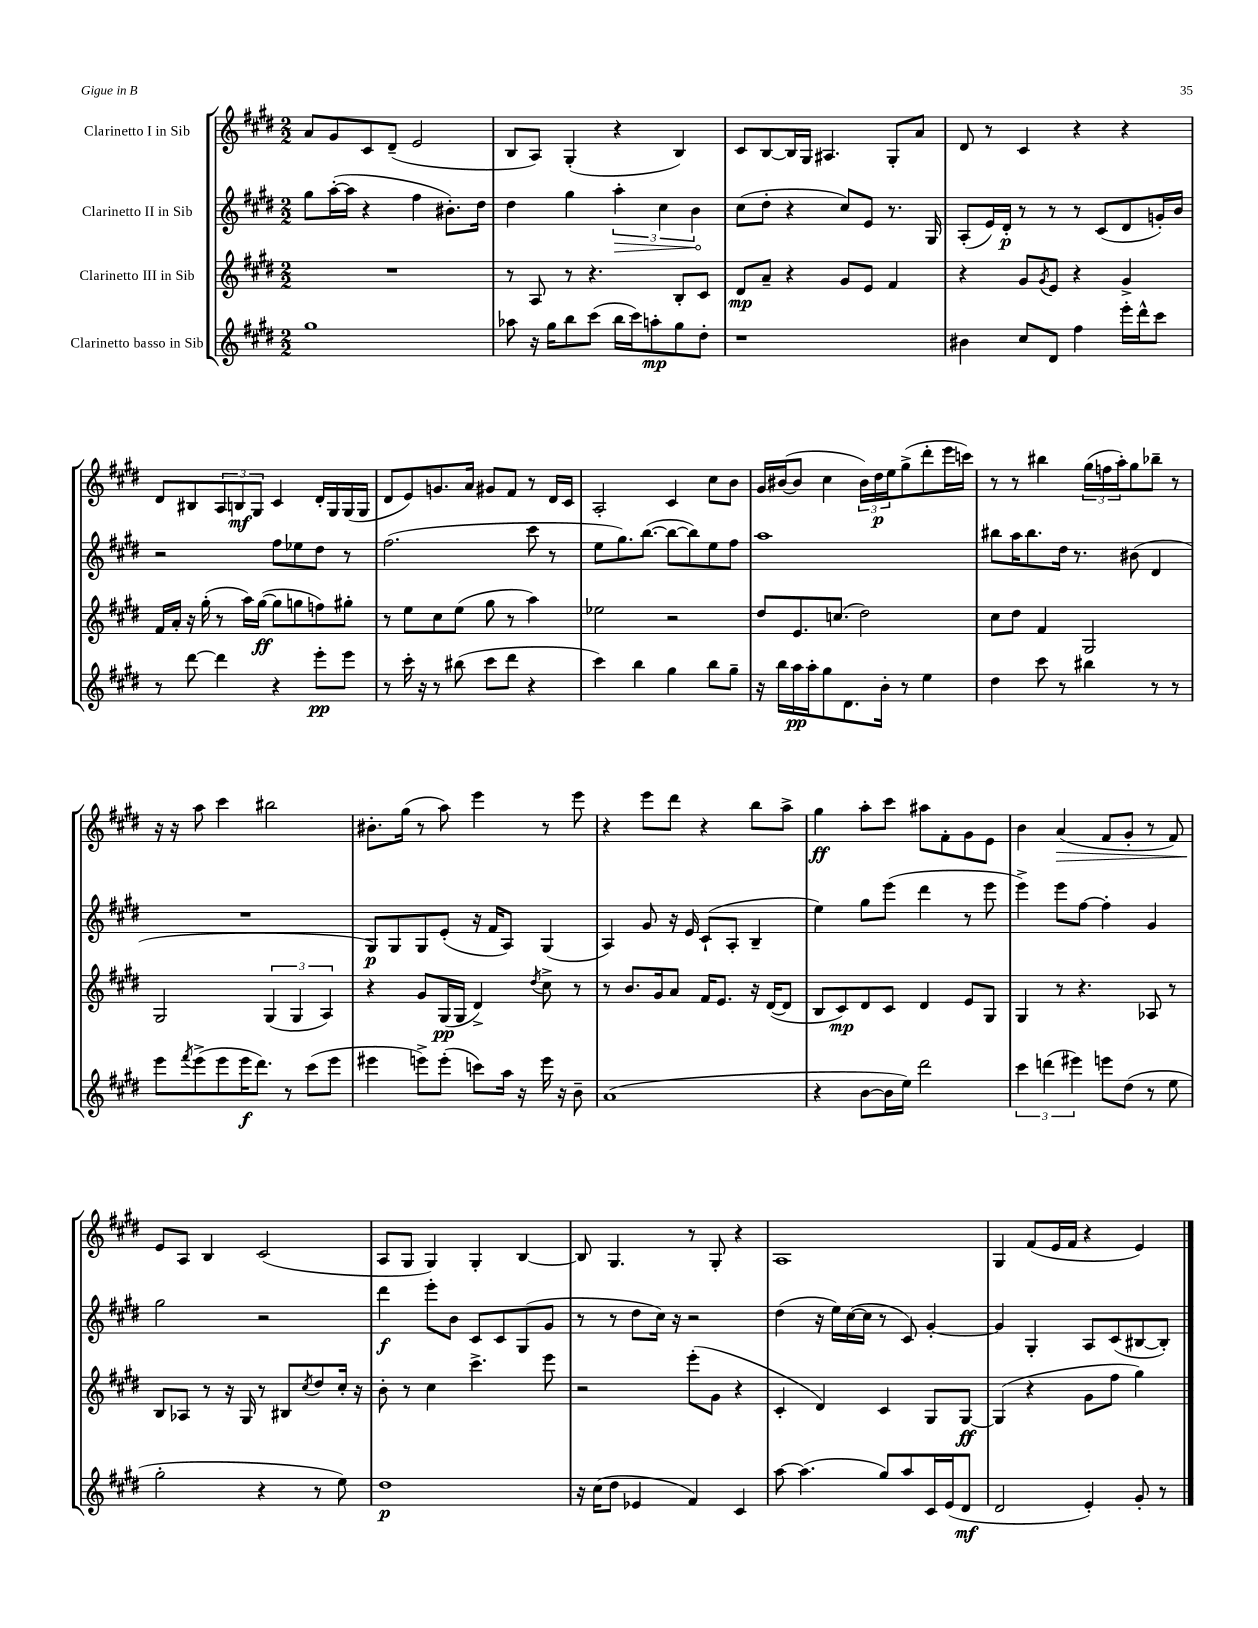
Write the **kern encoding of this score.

**kern	**kern	**kern	**kern
*staff4	*staff3	*staff2	*staff1
*clefG2	*clefG2	*clefG2	*clefG2
*k[f#c#g#d#]	*k[f#c#g#d#]	*k[f#c#g#d#]	*k[f#c#g#d#]
*M2/2	*M2/2	*M2/2	*M2/2
1gg#	1r	8gg#	8a
.	.	([16aa'	8g#
.	.	16aa]	.
.	.	4r	8c#
.	.	.	(8d#~
.	.	4ff#	2e
.	.	8.b#')	.
.	.	16dd#	.
=	=	=	=
8aa-	8r	4dd#	8B
16r	8A	.	8A)
16gg#	.	.	.
8bb	8r	4gg#	(4G#'
(8ccc#	4.r	.	.
16bb	.	6aa'	4r
16ccc#)	.	.	.
8aa'	.	.	.
.	.	6cc#	.
8gg#	8B'	.	4B)
.	.	6b	.
8dd#'	8c#	.	.
=	=	=	=
1r	8d#	(8cc#	8c#
.	8a~	8dd#'	[8B
.	4r	4r	16B]
.	.	.	16G#
.	.	.	4.A#
.	8g#	8cc#)	.
.	8e	8e	.
.	4f#	8.r	8G#'
.	.	.	8a
.	.	16G#	.
=	=	=	=
4b#	4r	(8A'	8d#
.	.	16e)	8r
.	.	16d#'	.
8cc#	8g#	8r	4c#
.	8qg#	.	.
8d#	8e	8r	.
4ff#	4r	8r	4r
.	.	(8c#	.
16eee'	4g#^	8d#	4r
16ddd#^^	.	.	.
8ccc#	.	16g')	.
.	.	16b	.
=	=	=	=
8r	16f#	2r	8d#
.	16a'	.	.
[8ddd#	16r	.	8B#
.	(16gg#'	.	.
4ddd#]	8r	.	12A
.	.	.	12B
.	16aa)	.	.
.	.	.	12G#
.	([16gg#	.	.
4r	8gg#]	8ff#	4c#
.	8gg	8ee-	.
8eee'	8ff)	8dd#	16d#'
.	.	.	16G#
8eee	8gg#'	8r	(16G#
.	.	.	16G#
=	=	=	=
8r	8r	(2.ff#	8d#
16ccc#'	8ee	.	8e)
16r	.	.	.
8r	8cc#	.	8.g
(8bb#	(8ee	.	.
.	.	.	16a
8ccc#	8gg#	.	8g#
8ddd#	8r	.	8f#
4r	4aa)	8ccc#	8r
.	.	8r	16d#
.	.	.	16c#
=	=	=	=
4ccc#)	2ee-	8ee	2A'
.	.	8.gg#)	.
4bb	.	.	.
.	.	([8.bb	.
4gg#	2r	8bb_	4c#
.	.	8bb])	.
8bb	.	8ee	8cc#
8gg#~	.	8ff#	8b
=	=	=	=
16r	8dd#	1aa	16g#
16bb	.	.	([16b#
16aa	8.e	.	8b#]
16aa'	.	.	.
8gg#	.	.	4cc#
.	(8.cc	.	.
8.d#	.	.	.
.	2dd#)	.	24b#)
.	.	.	24dd#
16b'	.	.	.
.	.	.	24ee
8r	.	.	(8gg#^
4ee	.	.	8ddd#'
.	.	.	16eee
.	.	.	16ccc)
=	=	=	=
4dd#	8cc#	8bb#	8r
.	8dd#	16aa	8r
.	.	8.bb#	.
8ccc#	4f#	.	4bb#
8r	.	16dd#	.
.	.	8.r	.
4bb#	2G#	.	(24gg#
.	.	.	24ff
.	.	.	24aa')
.	.	(8b#	8gg#
8r	.	4d#	8bb-~
8r	.	.	8r
=	=	=	=
8eee	2G#	1r	16r
.	.	.	16r
8qfff#	.	.	.
(8eee^	.	.	8aa
8eee	.	.	4ccc#
16eee	.	.	.
8.ddd#)	.	.	.
.	(6G#	.	2bb#
8r	.	.	.
.	6G#	.	.
(8ccc#	.	.	.
.	6A)	.	.
8eee	.	.	.
=	=	=	=
4eee#	4r	8G#)	8.b#'
.	.	8G#	.
.	.	.	(16gg#
8eee^)	8g#	8G#	8r
(8eee'	(16G#	(8e'	8aa)
.	16G#	.	.
8ccc)	4d#^)	16r	4eee
.	.	16f#	.
16aa	.	8A)	.
16r	.	.	.
.	8qdd#	.	.
16eee	8cc#^	(4G#	8r
16r	.	.	.
8b~	8r	.	8eee
=	=	=	=
(1a	8r	4A)	4r
.	8.b	.	.
.	.	8g#	8eee
.	16g#	.	.
.	8a	16r	8ddd#
.	.	16e	.
.	16f#	(8c#`	4r
.	8.e	.	.
.	.	8A'	.
.	16r	4B~	8bb
.	([16d#	.	.
.	8d#]	.	8aa^
=	=	=	=
4r	8B	4ee)	4gg#
.	8c#)	.	.
[8b	8d#	8gg#	8aa'
16b]	8c#	(8eee	8ccc#
16ee)	.	.	.
2ddd#	4d#	4ddd#	8aa#
.	.	.	8f#'
.	8e	8r	8g#
.	8G#	8eee	8e
=	=	=	=
6ccc#	4G#	4eee^)	4b
(6ddd	.	.	.
.	8r	8eee	(4a
6eee#)	.	.	.
.	4.r	[8ff#	.
8eee	.	4ff#']	8f#
(8dd#	.	.	8g#'
8r	8A-	4g#	8r
8ee	8r	.	8f#)
=	=	=	=
2gg#'	8B	2gg#	8e
.	8A-	.	8A
.	8r	.	4B
.	16r	.	.
.	16G#	.	.
4r	8r	2r	(2c#
.	8B#	.	.
.	8qcc#	.	.
8r	8dd#	.	.
8ee)	16cc#'	.	.
.	16r	.	.
=	=	=	=
1dd#	8b'	4ddd#	8A
.	8r	.	8G#
.	4cc#	8eee'	4G#)
.	.	8b	.
.	4.ccc#^	8c#	4G#'
.	.	8c#	.
.	.	(8G#	[4B
.	8eee	8g#	.
=	=	=	=
16r	2r	8r	8B]
(16cc#	.	.	.
8dd#	.	8r	4.G#
4e-	.	8dd#	.
.	.	16cc#)	.
.	.	16r	.
4f#)	(8eee'	2r	8r
.	8g#	.	8G#'
4c#	4r	.	4r
=	=	=	=
[8aa	4c#'	(4dd#	1A
(4.aa]	.	.	.
.	4d#)	16r	.
.	.	16ee)	.
.	.	([16cc#	.
.	.	16cc#]	.
8gg#)	4c#	8r	.
8aa	.	8c#)	.
16c#	8G#	[4g#'	.
(16e	.	.	.
8d#	[8G#	.	.
=	=	=	=
2d#	(4G#]	4g#]	4G#
.	4r	4G#'	(8f#
.	.	.	16e
.	.	.	16f#
4e')	8g#	8A	4r
.	8ff#	(8c#	.
8g#'	4gg#)	[8B#	4e)
8r	.	8B#'])	.
==	==	==	==
*-	*-	*-	*-
